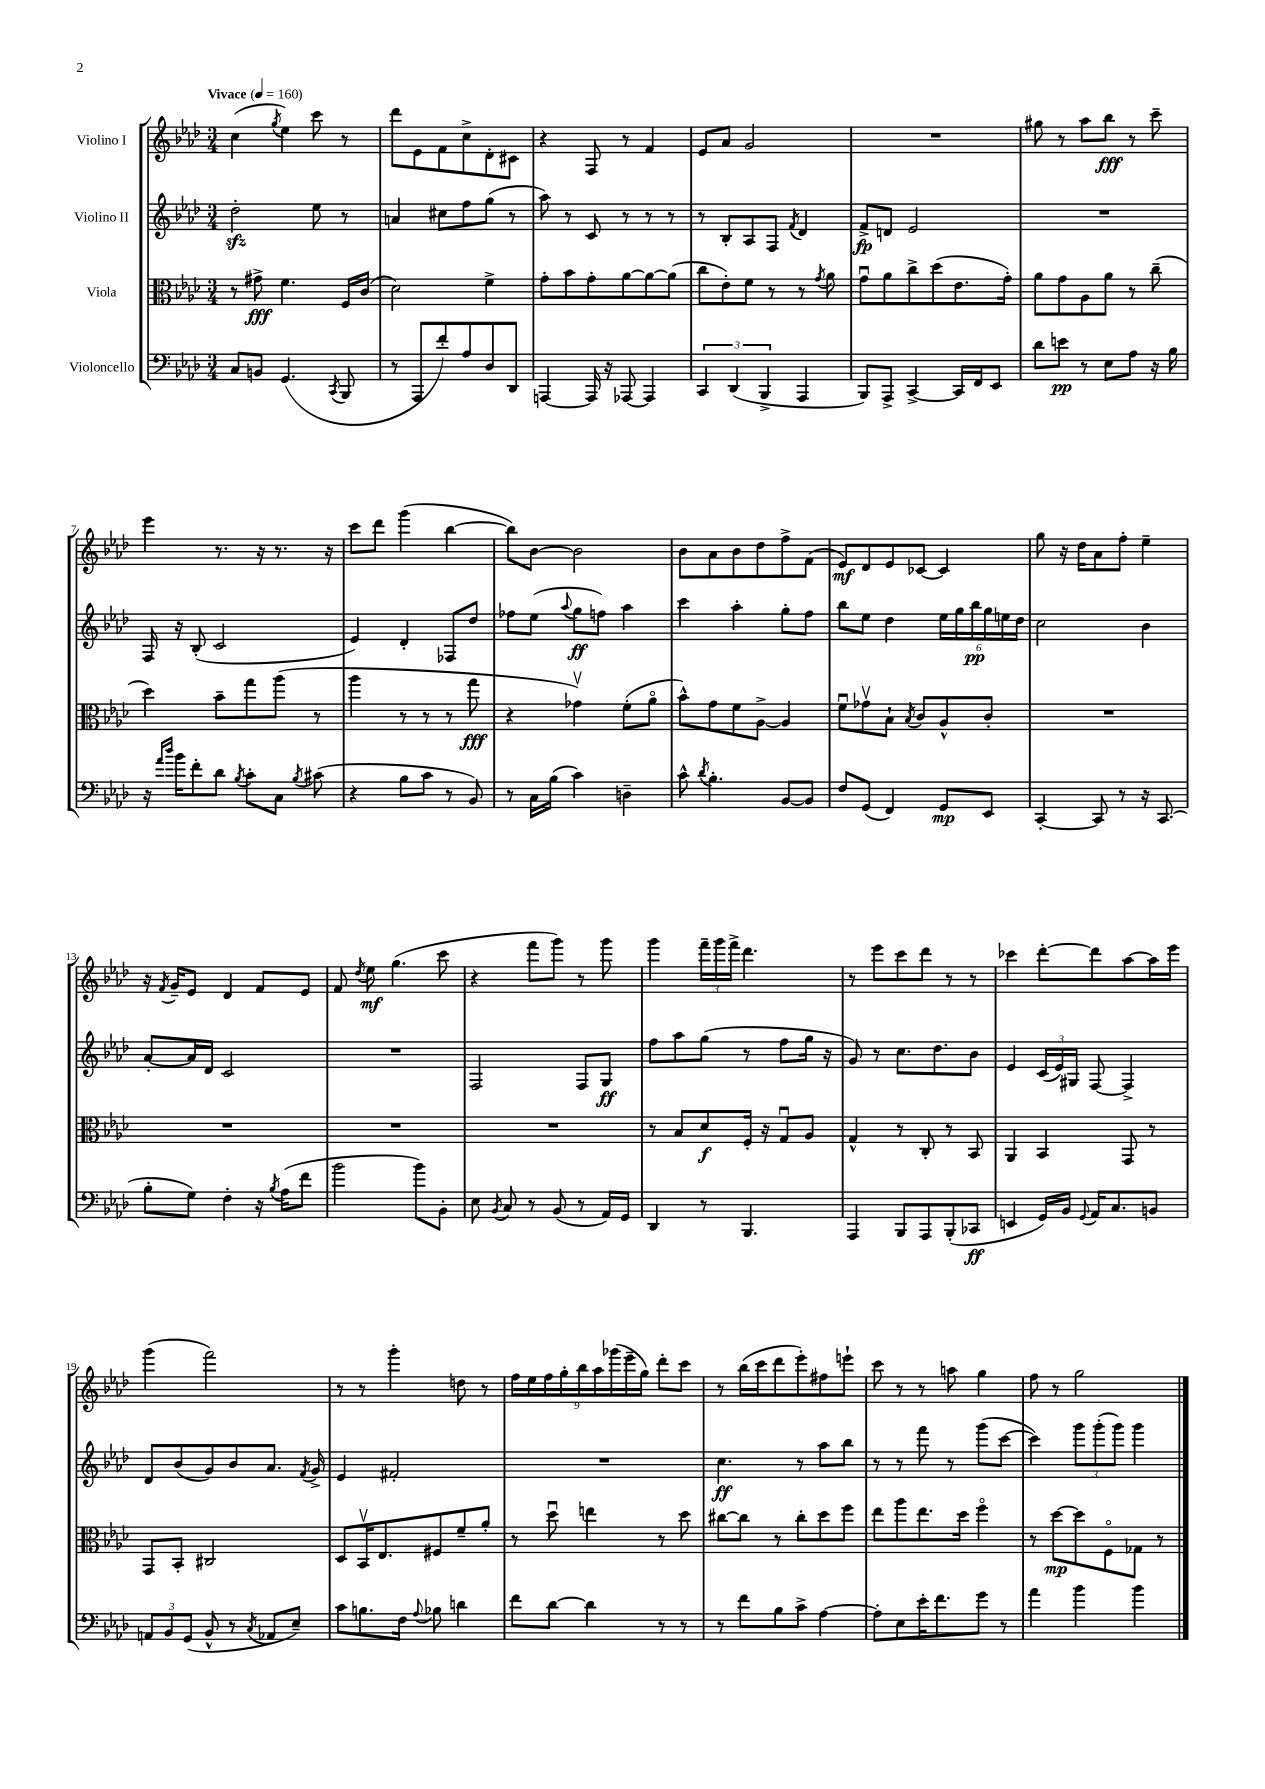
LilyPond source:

<<
\new StaffGroup <<
\new Staff = "s0" \with { instrumentName = "Violino I" } {
    \clef treble \key aes \major \numericTimeSignature \time 3/4 \tempo "Vivace" 4 = 160
    \autoBeamOff c''4( \acciaccatura { g''8 } ees''4) c'''8 r8 |
    des'''8[ ees'8 f'8 c''8-> des'8-. cis'8] |
    r4 f8 r8 f'4 |
    ees'8[ aes'8] g'2 |
    R2. |
    gis''8 r8 aes''8[ bes''8]\fff r8 c'''8-- |
    ees'''4 r8. r16 r8. r16 |
    c'''8[ des'''8] g'''4( bes''4~ |
    bes''8[) bes'8]~ bes'2 |
    bes'8[ aes'8 bes'8 des''8 f''8-> f'8]( |
    ees'8[\mf) des'8 ees'8 ces'8]~ ces'4 |
    g''8 r16 des''16[ aes'8 f''8]-. ees''4-- |
    r16 \acciaccatura { f'8 } g'16[-- ees'8] des'4 f'8[ ees'8] |
    f'8 \acciaccatura { des''8 } ees''8\mf g''4.( c'''8 |
    r4 f'''8[ g'''8]) r8 g'''8 |
    g'''4 \tuplet 3/2 { f'''16[-- g'''16 f'''16]-> } des'''4. |
    r8 ees'''8[ c'''8 des'''8] r8 r8 |
    ces'''4 des'''8[~-. des'''8 aes''8~ aes''16 ees'''16] |
    g'''4( f'''2) |
    r8 r8 g'''4-. d''8 r8 |
    \tuplet 9/8 { f''16[ ees''16 f''16 g''16-. bes''16 aes''16 ges'''16( ees'''16-- g''16]) } des'''8[-. c'''8] |
    r8 bes''16[( c'''16 des'''8 ees'''8-.) fis''8 e'''8]-! |
    c'''8 r8 r8 a''8 g''4 |
    f''8 r8 g''2 \bar "|." |
}
\new Staff = "s1" \with { instrumentName = "Violino II" } {
    \clef treble \key aes \major \numericTimeSignature \time 3/4
    \autoBeamOff des''2-.\sfz ees''8 r8 |
    a'4 cis''8[ f''8 g''8]( r8 |
    aes''8) r8 c'8 r8 r8 r8 |
    r8 bes8[-. aes8 f8] \acciaccatura { f'8 } des'4 |
    f'8[->\fp d'8] ees'2 |
    R2. |
    f16 r16 bes8-.( c'2 |
    ees'4) des'4-. fes8[ des''8] |
    fes''8[ ees''8]( \appoggiatura { aes''8 } g''8[\ff f''8]) aes''4 |
    c'''4 aes''4-. g''8[-. f''8] |
    bes''8[ ees''8] des''4 \tuplet 6/4 { ees''16[ g''16 bes''16\pp g''16 e''16 des''16] } |
    c''2 bes'4 |
    aes'8[~-. aes'16 des'16] c'2 |
    R2. |
    f2 f8[ g8]\ff |
    f''8[ aes''8 g''8]( r8 f''8[ g''16] r16 |
    g'8) r8 c''8.[ des''8. bes'8] |
    ees'4 \tuplet 3/2 { c'16[( ees'16) gis16] } f8~ f4-> |
    des'8[ bes'8( g'8) bes'8 aes'8.] \acciaccatura { f'8 } g'16-> |
    ees'4 fis'2-. |
    R2. |
    c''4.\ff r8 aes''8[ bes''8] |
    r8 r8 f'''8 r8 g'''8[( c'''8]~ |
    c'''4) \tuplet 3/2 { g'''8[ g'''8-.( g'''8]) } g'''4 \bar "|." |
}
\new Staff = "s2" \with { instrumentName = "Viola" } {
    \clef alto \key aes \major \numericTimeSignature \time 3/4
    \autoBeamOff r8 gis'8->\fff f'4. f16[ c'16]( |
    des'2) f'4-> |
    g'8[-. bes'8 g'8-. aes'8~ aes'8~ aes'8]( |
    c''8[ ees'8-.) f'8] r8 r8 \acciaccatura { g'8 } aes'8 |
    g'8[\downbow aes'8 c''8-> des''8( ees'8. g'16]-.) |
    aes'8[ g'8 aes8 aes'8] r8 c''8--( |
    des''4) bes'8[-- g''8 aes''8]( r8 |
    aes''4 r8 r8 r8 g''8\fff |
    r4 ges'4\upbow) f'8[-.( aes'8]\flageolet |
    bes'8[-^) g'8 f'8 aes8]~-> aes4 |
    f'8[\downbow ges'8\upbow bes8]-! \acciaccatura { bes8 } c'8[ aes8-^ c'8]-. |
    R2. |
    R2. |
    R2. |
    R2. |
    r8 bes8[ des'8\f f16]-. r16 g8[\downbow aes8] |
    g4-^ r8 c8-. r8 bes,8 |
    aes,4 bes,4 g,8 r8 |
    g,8[ bes,8]-. cis2 |
    des8[ bes,16\upbow ees8. fis8 f'8-- aes'8]-. |
    r8 des''8\downbow e''4 r8 des''8 |
    cis''8[~ cis''8] r8 cis''8[-. des''8 f''8] |
    ees''8[ aes''8 ees''8. des''16] f''4\flageolet |
    r8 des''8[~\mp des''8 f8\flageolet ges8] r8 \bar "|." |
}
\new Staff = "s3" \with { instrumentName = "Violoncello" } {
    \clef bass \key aes \major \numericTimeSignature \time 3/4
    \autoBeamOff c8[ b,8] g,4.( \acciaccatura { c,8 } bes,,8 |
    r8 aes,,8[ f'8-.) aes8 des8 des,8] |
    a,,4~ a,,16 r16 aes,,8~ aes,,4 |
    \tuplet 3/2 { c,4 des,4( bes,,4-> } aes,,4 |
    bes,,8[) aes,,8]-> c,4~-> c,16[ f,16 ees,8] |
    des'8[ e'8]\pp r8 ees8[ aes8] r16 bes16 |
    r16 \grace { aes'16[ des''16] } bes'16[ f'8-. des'8] \acciaccatura { bes8 } c'8[-. c8] \acciaccatura { bes8 } cis'8( |
    r4 bes8[ c'8] r8 bes,8) |
    r8 c16[ bes16]( c'4) d4-- |
    c'8-^ \acciaccatura { des'8 } bes4.-. bes,8[~ bes,8] |
    f8[ g,8]( f,4) g,8[\mp ees,8] |
    c,4~-. c,8 r8 r16 c,8.( |
    bes8[-. g8]) f4-. r16 \acciaccatura { bes8 } aes16[( f'8] |
    bes'2 bes'8[) bes,8]-. |
    ees8 \acciaccatura { bes,8 } c8 r8 bes,8( r8 aes,16[) g,16] |
    des,4 r8 bes,,4. |
    aes,,4 bes,,8[ aes,,8 bes,,8-.( ces,8]\ff |
    e,4 g,16[) bes,16] \appoggiatura { g,8 } aes,16[ c8. b,8] |
    \tuplet 3/2 { a,8[ bes,8 g,8]( } bes,8-^ r8 \acciaccatura { c8 } aes,8[ ees8]--) |
    c'8[ b8. f16] \appoggiatura { aes8 } bes8 d'4 |
    f'8[ des'8]~ des'4 r8 r8 |
    r8 f'8[ bes8 c'8]-> aes4~ |
    aes8[-. ees8 ees'16-. f'8. g'8] r8 |
    aes'4 bes'4 bes'4 \bar "|." |
}
>>
>>
